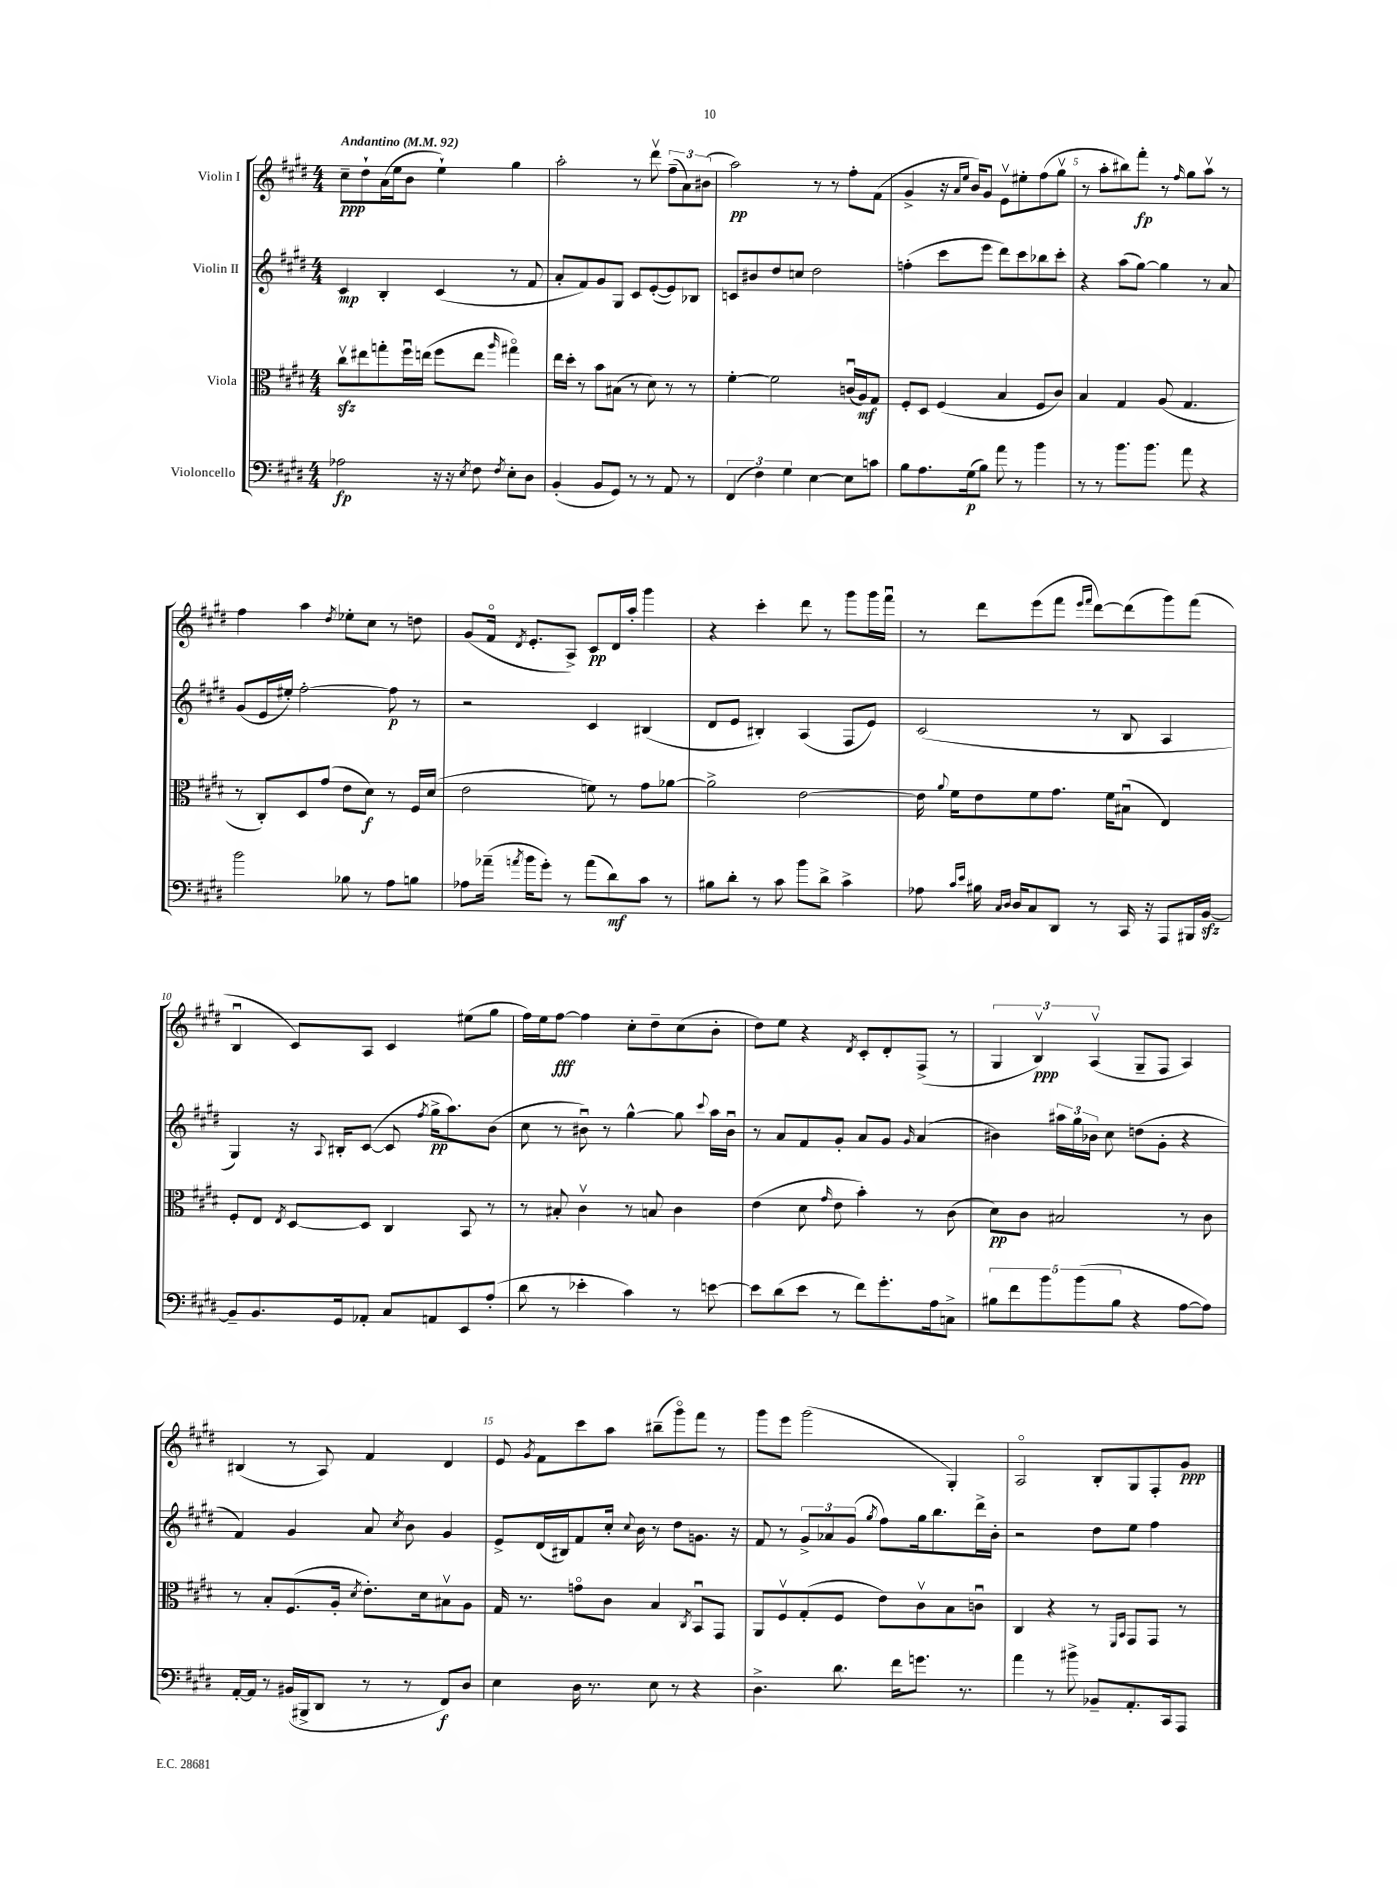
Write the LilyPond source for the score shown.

<<
\new StaffGroup <<
\new Staff = "s0" \with { instrumentName = "Violin I" } {
    \clef treble \key e \major \numericTimeSignature \time 4/4 \tempo "Andantino" 4 = 92
    \autoBeamOff cis''8[--\ppp dis''8-! a'16( e''16 b'8] e''4-!) gis''4 |
    a''2-. r8 dis'''8\upbow \tuplet 3/2 { fis''8[--( a'8) bis'8]( } |
    a''2\pp) r8 r8 fis''8[-. fis'8]( |
    gis'4-> r16 \grace { a'16[ e''16] } b'16[) gis'8] e'8[\upbow eis''8-. fis''8( gis''8]\upbow |
    r8 a''8[-. bis''8) fis'''8]-.\fp r8 \grace { fis''16 } gis''8[ a''8]\upbow r8 |
    fis''4 a''4 \acciaccatura { dis''8 } ees''8[-. cis''8] r8 d''8 |
    gis'8[( fis'16]\flageolet \acciaccatura { dis'8 } e'8.[-. a8]->) cis'8[\pp dis'16 a''16]-. gis'''4 |
    r4 cis'''4-. dis'''8 r8 gis'''8[ gis'''16 fis'''16]\downbow |
    r8 dis'''8[ e'''8( fis'''8] \grace { e'''16[ fis'''16] } dis'''8[~) dis'''8( gis'''8) fis'''8]( |
    b4\downbow cis'8[) a8] cis'4 eis''8[( gis''8] |
    fis''16[) e''16 fis''8]~\fff fis''4 cis''8[-. dis''8-- cis''8( b'8]-. |
    dis''8[) e''8] r4 \acciaccatura { dis'8 } cis'8[-. dis'8-. fis8]->( r8 |
    \tuplet 3/2 { gis4 b4\upbow\ppp) a4\upbow( } gis8[-- fis8] a4) |
    bis4( r8 a8) fis'4 dis'4 |
    e'8 \acciaccatura { gis'8 } fis'8[ cis'''8 a''8] bis''8[--( gis'''8\flageolet) fis'''8] r8 |
    gis'''8[ e'''8] gis'''2( gis4-.) |
    a2\flageolet b8[-. gis8 fis8-. gis'8]\ppp \bar "|." |
}
\new Staff = "s1" \with { instrumentName = "Violin II" } {
    \clef treble \key e \major \numericTimeSignature \time 4/4
    \autoBeamOff cis'4\mp b4-. cis'4( r8 fis'8 |
    a'8[-. fis'8) gis'8 gis8] cis'8[ e'8~-.( e'8) bes8] |
    c'8[ bis'8 dis''8 c''8] dis''2 |
    f''4-.( cis'''8[ e'''8] dis'''8[) cis'''8 bes''8 cis'''8]-. |
    r4 a''8[( gis''8]~) gis''4 r8 a'8 |
    gis'8[( e'16 eis''16]-.) fis''2~-. fis''8\p r8 |
    r2 cis'4 bis4( |
    dis'8[ e'8] bis4-.) a4( fis8[ e'8]) |
    cis'2( r8 b8 a4 |
    gis4) r16 \appoggiatura { a8 } bis16[-. cis'8]~( cis'8 \acciaccatura { fis''8 } gis''16[->\pp a''8.) b'8]( |
    cis''8 r8 bis'8\downbow) r8 gis''4~-^ gis''8 \appoggiatura { cis'''8 } a''16[ bis'16]\downbow |
    r8 a'8[ fis'8 gis'8]-. a'8[ gis'8] \grace { gis'16 } a'4( |
    bis'4) \tuplet 3/2 { ais''16[ gis''16 bes'16] } cis''8 d''8[( gis'8]-. r4 |
    fis'4) gis'4 a'8 \acciaccatura { cis''8 } b'8 gis'4 |
    e'8[-> dis'16( bis16) fis'8 cis''16]-. \appoggiatura { cis''8 } b'16 r8 dis''8[ g'8.] r16 |
    fis'8 r8 \tuplet 3/2 { gis'8[-> aes'8 gis'8]( } \acciaccatura { gis''8 } fis''8[) gis''16 b''8. dis'''16-> b'16]-. |
    r2 dis''8[ e''8] fis''4 \bar "|." |
}
\new Staff = "s2" \with { instrumentName = "Viola" } {
    \clef alto \key e \major \numericTimeSignature \time 4/4
    \autoBeamOff cis''8[\upbow\sfz eis''8 g''8-. fis''16\downbow e''16]( fis''8[ e''8] \grace { a''16 } gis''4\flageolet) |
    e''16[ dis''16]-. r8 b'8[ bis8]( r8 dis'8) r8 r8 |
    fis'4~-. fis'2 c'16[\downbow( a16\mf) gis8] |
    fis8[-. dis8] fis4( b4 fis8[ cis'8]) |
    b4 gis4 a8( gis4. |
    r8 cis8[-.) dis8 gis'8]( e'8[ dis'8]\f) r8 fis16[ dis'16]( |
    e'2 f'8) r8 gis'8[ aes'8]~ |
    aes'2-> e'2~ |
    e'16 \appoggiatura { a'8 } fis'16[ e'8 fis'8 gis'8.] fis'16[ bis8]\downbow( e4) |
    fis8[-. e8] \acciaccatura { e8 } dis8[~ dis8] cis4 b,8 r8 |
    r8 bis8-. cis'4\upbow r8 b8 cis'4 |
    e'4( dis'8 \grace { gis'16 } e'8 b'4-.) r8 cis'8( |
    dis'8[\pp) cis'8] bis2 r8 cis'8 |
    r8 b8[-. fis8.( a16]-. \acciaccatura { dis'8 } e'8.[-.) dis'16 bis8\upbow a8] |
    gis16 r8. g'8[\flageolet cis'8] b4 \acciaccatura { cis8 } b,8[\downbow gis,8] |
    a,8[ fis8\upbow gis8-.( fis8] e'8[) cis'8\upbow b8 c'8]\downbow |
    cis4 r4 r8 \grace { fis,16[ b,16] } gis,8[ gis,8] r8 \bar "|." |
}
\new Staff = "s3" \with { instrumentName = "Violoncello" } {
    \clef bass \key e \major \numericTimeSignature \time 4/4
    \autoBeamOff aes2\fp r16 r16 \acciaccatura { e8 } fis8 \acciaccatura { fis8 } e8[-. dis8] |
    b,4-.( b,8[ gis,8]) r8 r8 a,8 r8 |
    \tuplet 3/2 { fis,4( fis4) gis4 } e4~ e8[ c'8] |
    b8[ a8. gis16\p( b8]) a'8 r8 b'4 |
    r8 r8 b'8.[ b'8.] a'8 r4 |
    b'2 bes8 r8 a8[ b8] |
    aes8[ aes'16]--( \acciaccatura { a'8 } b'16[ gis'8]-.) r8 a'8[( dis'8\mf) cis'8] r8 |
    bis8[ dis'8]-. r8 cis'8 b'8[ dis'8]-> cis'4-> |
    aes8 \grace { cis'16[ e'16] } bis16 \grace { cis16[ dis16] } dis16[ cis8 dis,8] r8 cis,16 r16 a,,8[ bis,,16 b,16]~\sfz |
    b,8[-- b,8. gis,16 aes,8]-. cis8[ a,8 e,8 a8]-.( |
    dis'8 r8 ees'4-. cis'4) r8 e'8~ |
    e'8[ dis'8( e'8] r8 fis'8[) gis'8.-. a16 c8]-> |
    \tuplet 5/4 { bis8[ fis'8 b'8 b'8( bis8] } r4 a8[~ a8]) |
    a,16[~-. a,16] r8 bis,16[( bis,,16-> dis,8] r8 r8 fis,8[\f) dis8] |
    e4 dis16 r8. e8 r8 r4 |
    dis4.-> dis'8. fis'16[ g'8.] r8. |
    a'4 r8 bis'8-> bes,8[-- a,8.-. cis,16 a,,8] \bar "|." |
}
>>
>>
\layout { \context { \Score \override BarNumber.break-visibility = ##(#f #t #t) barNumberVisibility = #(every-nth-bar-number-visible 5) } }
